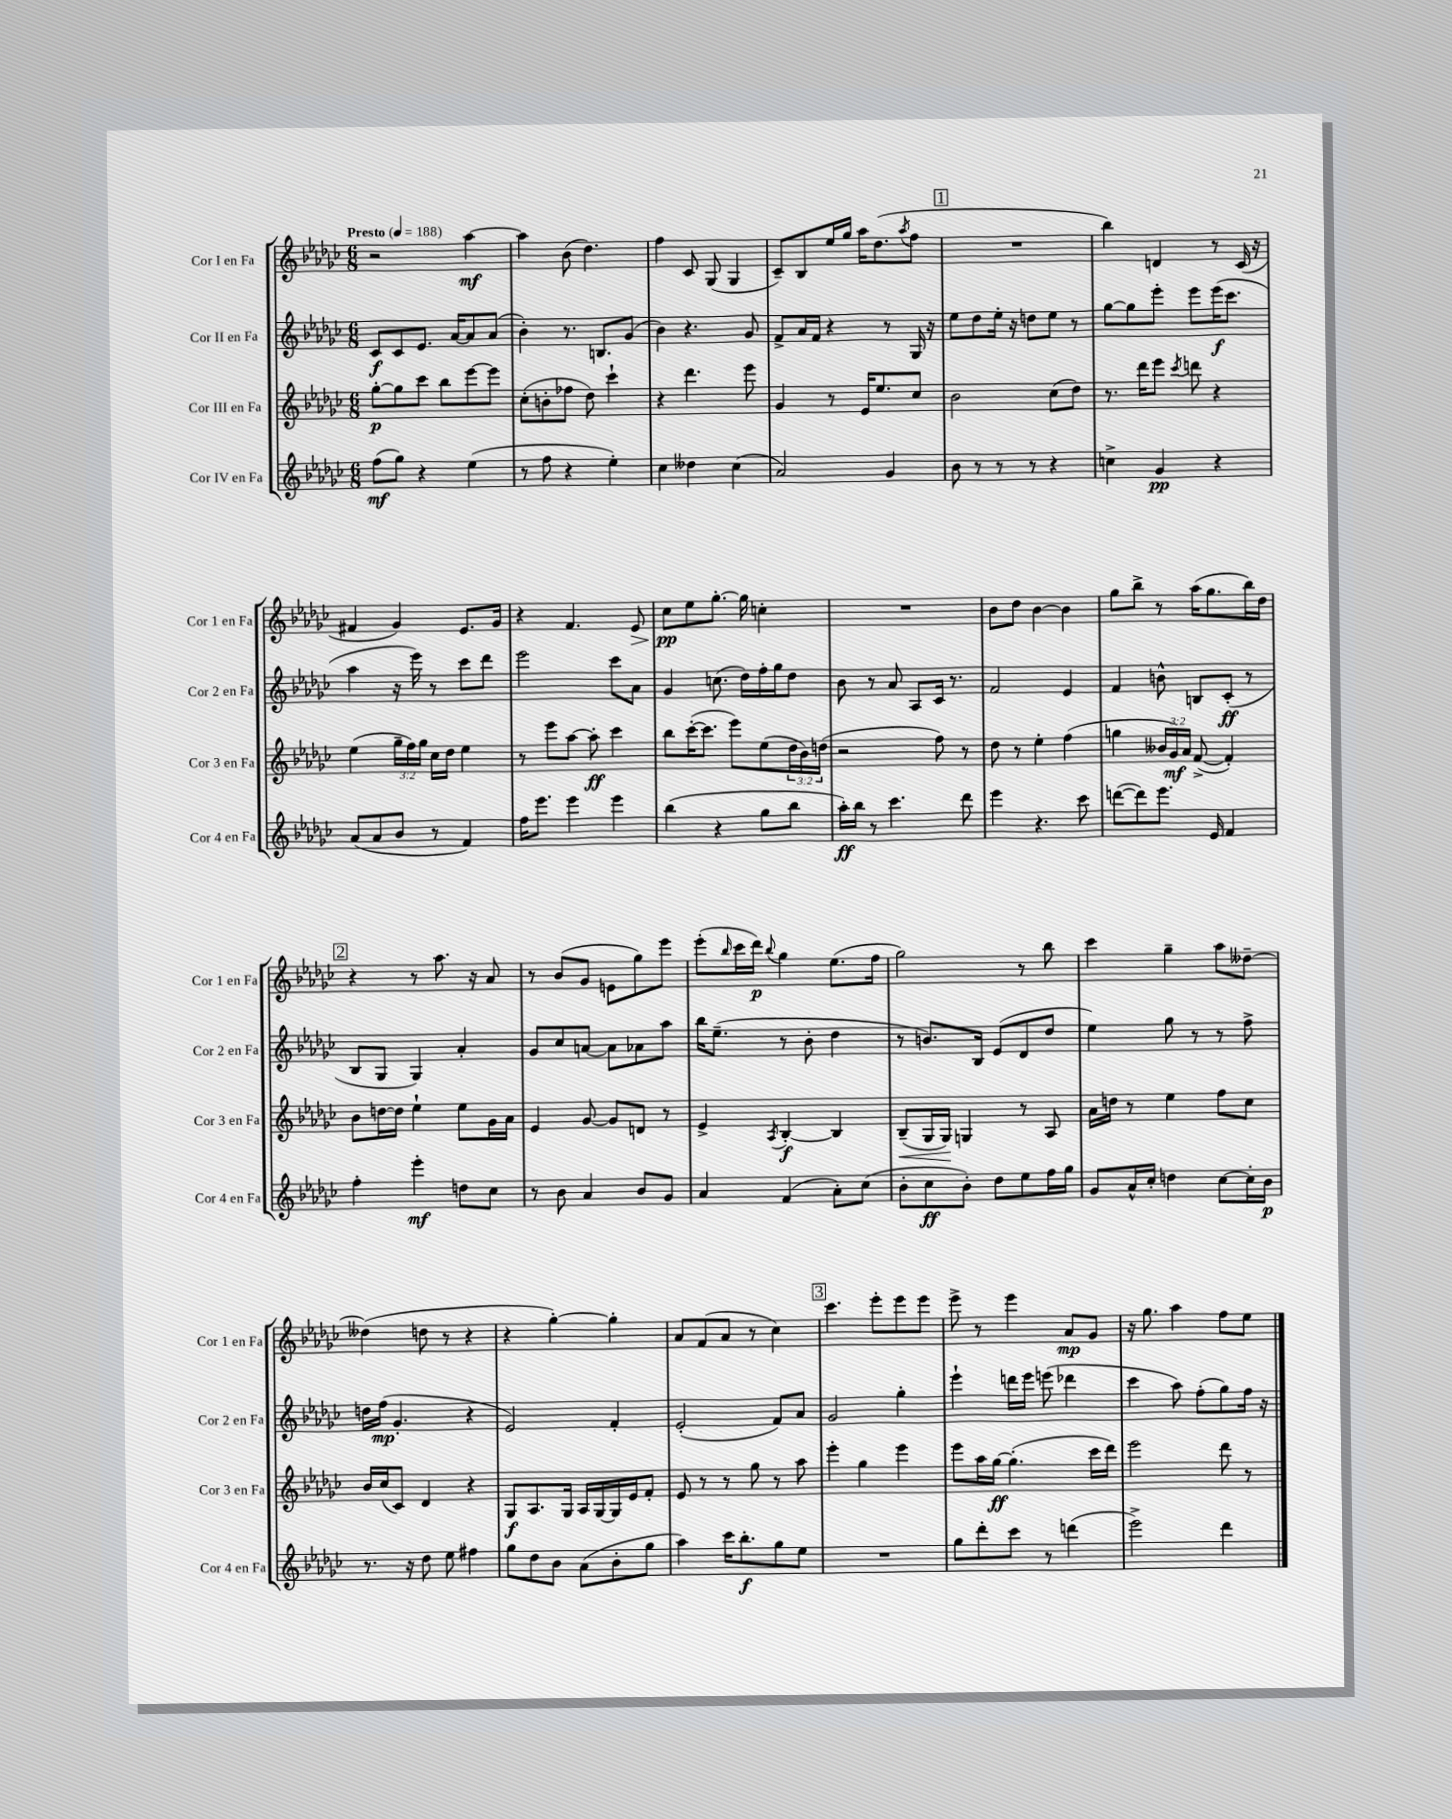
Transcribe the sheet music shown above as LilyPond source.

<<
\new StaffGroup <<
\new Staff = "s0" \with { instrumentName = "Cor I en Fa" shortInstrumentName = "Cor 1 en Fa" } {
    \clef treble \key ges \major \numericTimeSignature \time 6/8 \tempo "Presto" 4 = 188
    r2 aes''4~\mf |
    aes''4 bes'8( des''4.) |
    f''4 ces'8 ges8( ges4 |
    ces'8--) bes8 ees''16 ges''16 aes''16 des''8.( \acciaccatura { aes''8 } f''8 |
    \mark \markup { \box "1" } R2. |
    bes''4) d'4 r8 ces'16( r16 |
    fis'4 ges'4) ees'8. ges'16 |
    r4 f'4. ees'8\> |
    ces''8\pp\! ees''8 ges''8.~-. ges''16 c''4-. |
    R2. |
    bes'8 des''8 bes'4~ bes'4 |
    ges''8 bes''8-> r8 aes''16( ges''8. bes''16) des''16 |
    \mark \markup { \box "2" } r4 r8 aes''8. r16 aes'8 |
    r8 bes'8( ges'8 e'8 ges''8) ees'''8 |
    ees'''8-.( \grace { bes''16 } ces'''16 des'''16\p) \appoggiatura { bes''8 } ges''4 ees''8.( f''16 |
    ges''2) r8 bes''8 |
    ces'''4 ges''4-- aes''8 deses''8~-- |
    deses''4( d''8 r8 r4 |
    r4 ges''4~-.) ges''4-. |
    aes'8 f'8( aes'8 r8 ces''4) |
    \mark \markup { \box "3" } ces'''4. ees'''8-. ees'''8 ees'''8 |
    ees'''8-> r8 ees'''4 aes'8\mp ges'8 |
    r16 ges''8. aes''4 f''8 ees''8 \bar "|." |
}
\new Staff = "s1" \with { instrumentName = "Cor II en Fa" shortInstrumentName = "Cor 2 en Fa" } {
    \clef treble \key ges \major \numericTimeSignature \time 6/8
    ces'8\f ces'8 ees'8. aes'16~ aes'8 aes'8( |
    bes'4-.) r8. b8. ges'8( |
    bes'4) r4. ges'8 |
    f'8-> aes'16 f'16 r4 r8 ges16 r16 |
    \mark \markup { \box "1" } ees''8 des''8 ees''16-. r16 d''8 ees''8 r8 |
    ges''8~ ges''8 ees'''8-. ees'''8 ees'''16\f( ces'''8. |
    aes''4 r16 ees'''16) r8 ces'''8 des'''8 |
    ees'''2 ces'''8 aes'8 |
    ges'4 c''8.( des''16) f''16-. ges''16 des''8 |
    bes'8 r8 aes'8 aes8 ces'16 r8. |
    f'2 ees'4 |
    f'4 b'8-^ b8 ces'8-.\ff( r8 |
    \mark \markup { \box "2" } bes8 ges8 ges4) aes'4-. |
    ges'8 ces''8 a'8~ a'8 aes'8 aes''8 |
    bes''16 ees''8.--( r8 bes'8-. des''4 |
    r8 b'8.) bes16 ees'8( des'8 des''8 |
    ees''4) ges''8 r8 r8 f''8-> |
    d''16 f''16\mp( ges'4.-. r4 |
    ees'2) f'4-. |
    ees'2-.( f'8) aes'8 |
    \mark \markup { \box "3" } ges'2 ges''4-. |
    ees'''4-! d'''16 ees'''16 e'''8( des'''4 |
    ces'''4 aes''8) f''8-.( ges''8) f''16 r16 \bar "|." |
}
\new Staff = "s2" \with { instrumentName = "Cor III en Fa" shortInstrumentName = "Cor 3 en Fa" } {
    \clef treble \key ges \major \numericTimeSignature \time 6/8 \override Staff.TupletNumber.text = #tuplet-number::calc-fraction-text
    ges''8~-.\p ges''8 ces'''8 bes''8 ees'''8~ ees'''8 |
    ces''8-.( b'8-. fes''8 des''8) ces'''4-! |
    r4 des'''4. ees'''8 |
    ges'4 r8 ees'16 ees''8. ces''8 |
    \mark \markup { \box "1" } bes'2 ces''8( des''8) |
    r8. des'''16 ees'''8 \acciaccatura { ces'''8 } d'''8 r4 |
    ees''4( \tuplet 3/2 { ges''16-- f''16) ges''16 } ces''16 des''16 ees''4 |
    r8 ees'''8 aes''8~ aes''8-.\ff ces'''4 |
    bes''8 ces'''16~-.( ces'''8. ees'''8) ees''8( \tuplet 3/2 { des''16 bes'16) d''16( } |
    r2 f''8) r8 |
    des''8 r8 ees''4-. f''4( |
    g''4 \tuplet 3/2 { beses'16 ges'16\mf) aes'16 } f'8~->( f'4-.) |
    \mark \markup { \box "2" } bes'8 d''16~ d''16 ees''4-! ees''8 ges'16 aes'16 |
    ees'4 ges'8~ ges'8 d'8 r8 |
    ees'4-> \acciaccatura { aes8 } bes4~-.\f bes4 |
    bes8--\<( ges16 ges16\!) g4 r8 aes8 |
    aes'16 d''16 r8 ees''4 f''8 ces''8 |
    bes'16 ces''16( ces'8) des'4 r4 |
    ges8\f aes8. ges16 aes16 ges16~ ges16 ees'16 f'8-. |
    ees'8 r8 r8 ges''8 r8 aes''8 |
    \mark \markup { \box "3" } ees'''4-. ges''4 ees'''4 |
    ees'''8 aes''16 ges''16~\ff ges''4.-.( ces'''16 des'''16) |
    ees'''2 des'''8 r8 \bar "|." |
}
\new Staff = "s3" \with { instrumentName = "Cor IV en Fa" shortInstrumentName = "Cor 4 en Fa" } {
    \clef treble \key ges \major \numericTimeSignature \time 6/8
    f''8\mf( ges''8) r4 ees''4( |
    r8 f''8 r4 ees''4-.) |
    ces''4 deses''4 ces''4( |
    aes'2) ges'4 |
    \mark \markup { \box "1" } bes'8 r8 r8 r8 r4 |
    c''4-> ges'4\pp r4 |
    aes'8( aes'8 bes'8 r8 f'4) |
    f''16 ees'''8. ees'''4 ees'''4 |
    bes''4( r4 ges''8 bes''8 |
    aes''16-.\ff) bes''16 r8 ces'''4. des'''8 |
    ees'''4 r4. ces'''8 |
    d'''8~( d'''8) ees'''8. ees'16 f'4 |
    \mark \markup { \box "2" } f''4-. ees'''4-.\mf d''8 ces''8 |
    r8 bes'8 aes'4 bes'8 ges'8 |
    aes'4 f'4( aes'8-.) ces''8( |
    bes'8-. ces''8\ff bes'8-.) des''8 ees''8 f''16 ges''16 |
    ges'8 aes'16-^ ces''16-. d''4 ces''8~ ces''16-. bes'16\p |
    r8. r16 des''8 ees''8 fis''4 |
    ges''8 des''8 bes'8 aes'8( bes'8-. ges''8 |
    aes''4) ces'''16 bes''8.-.\f ges''8 ees''8 |
    \mark \markup { \box "3" } R2. |
    ges''8 des'''8-. ces'''8 r8 d'''4( |
    ees'''2->) des'''4 \bar "|." |
}
>>
>>
\layout { \context { \Score \remove "Bar_number_engraver" } }
